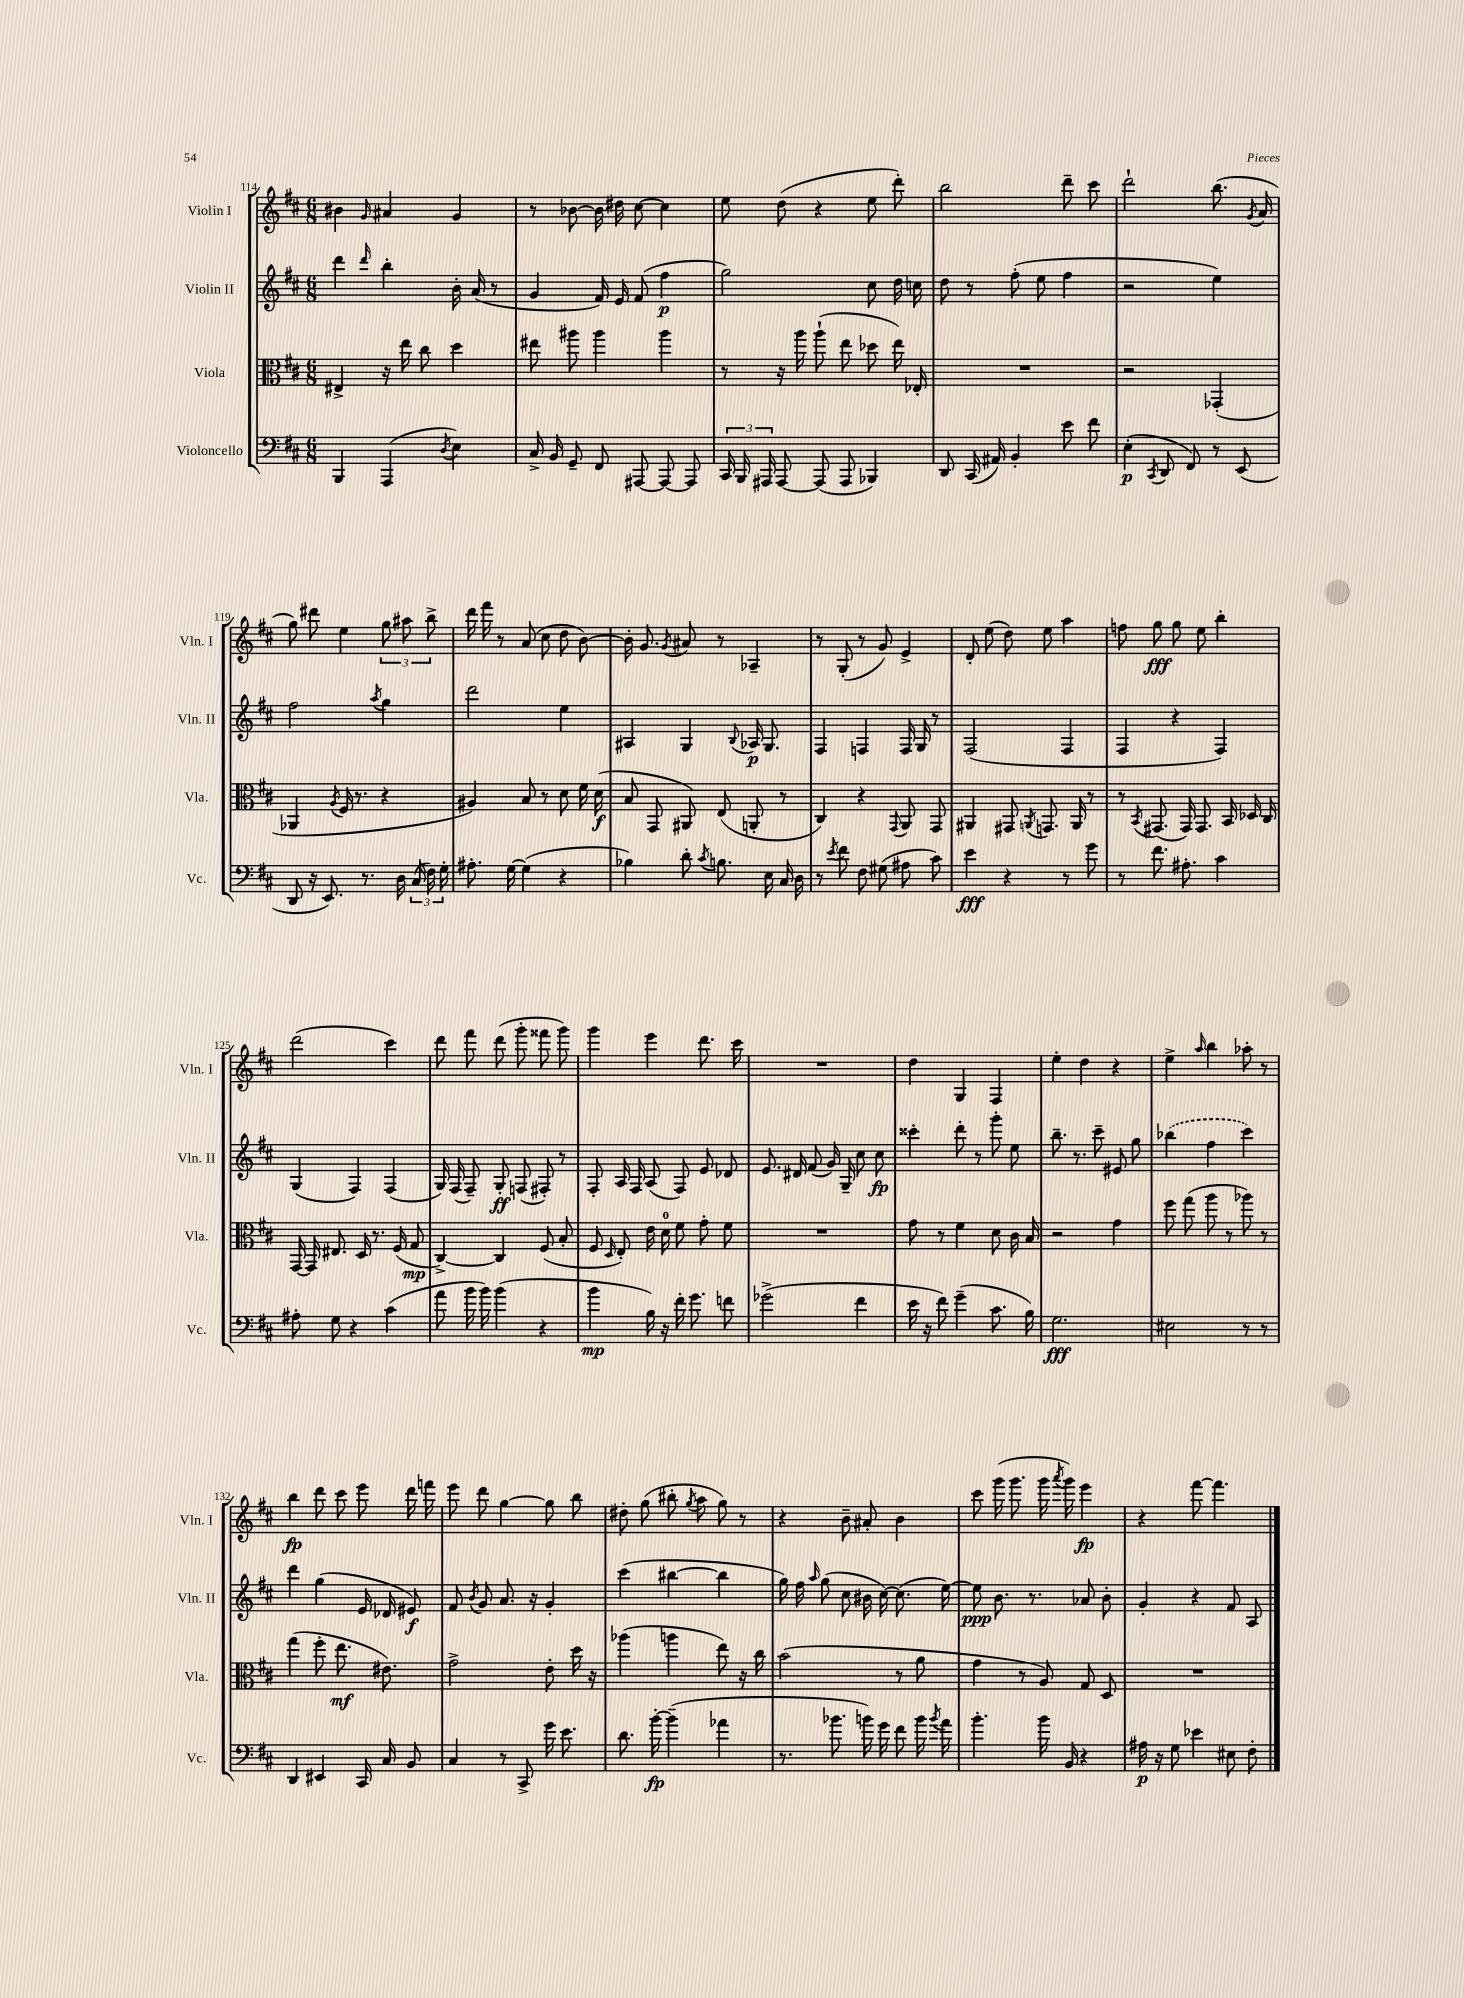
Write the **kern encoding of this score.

**kern	**dynam	**kern	**dynam	**kern	**dynam	**kern	**dynam
*part4	*part4	*part3	*part3	*part2	*part2	*part1	*part1
*staff4	*staff4	*staff3	*staff3	*staff2	*staff2	*staff1	*staff1
*I"Violoncello	*	*I"Viola	*	*I"Violin II	*	*I"Violin I	*
*I'Vc.	*	*I'Vla.	*	*I'Vln. II	*	*I'Vln. I	*
*clefF4	*	*clefC3	*	*clefG2	*	*clefG2	*
*k[f#c#]	*	*k[f#c#]	*	*k[f#c#]	*	*k[f#c#]	*
*M6/8	*	*M6/8	*	*M6/8	*	*M6/8	*
=114	=114	=114	=114	=114	=114	=114	=114
4BBB/	.	4E#X^/	.	4ddd\	.	4b#X\	.
.	.	.	.	16qqddd/	.	16qqg/	.
(4AAA/	.	16r	.	4bb'\	.	4a#X/	.
.	.	16ee\	.	.	.	.	.
.	.	8cc#\	.	.	.	.	.
8qD/	.	.	.	.	.	.	.
4E\)	.	4dd\	.	16b'\	.	4g/	.
.	.	.	.	(16a/	.	.	.
.	.	.	.	8r	.	.	.
=115	=115	=115	=115	=115	=115	=115	=115
16C#^/	.	8ee#X\	.	4g/	.	8r	.
16BB/	.	.	.	.	.	.	.
8GG~/	.	8aa#X\	.	.	.	[8b-X\	.
8FF#/	.	4aa#\	.	16f#/)	.	16b-\]	.
.	.	.	.	16e/	.	16dd#X\	.
[8AAA#X/	.	.	.	(8f#/	.	[8cc#\	.
8AAA#/_	.	4aa#\	.	4ff#\	p	4cc#\]	.
8AAA#/]	.	.	.	.	.	.	.
=116	=116	=116	=116	=116	=116	=116	=116
24CC#/	.	8r	.	2gg\)	.	8ee\	.
24BBB/	.	.	.	.	.	.	.
24AAA#X/	.	.	.	.	.	.	.
[8AAA#/	.	16r	.	.	.	(8dd\	.
.	.	16aa\	.	.	.	.	.
(8AAA#/]	.	(8aa`\	.	.	.	4r	.
8AAA#/	.	8ee\	.	.	.	.	.
4BBB-X/)	.	8dd-X\	.	8cc#\	.	8ee\	.
.	.	16ee\)	.	16dd\	.	8ddd'\)	.
.	.	16E-X'/	.	16ccn\	.	.	.
=117	=117	=117	=117	=117	=117	=117	=117
8DD/	.	2.r	.	8dd\	.	2bb\	.
(16CC#/	.	.	.	8r	.	.	.
16AA#X/)	.	.	.	.	.	.	.
4BB'/	.	.	.	(8ff#'\	.	.	.
.	.	.	.	8ee\	.	.	.
8e\	.	.	.	4ff#\	.	8ddd~\	.
8f#\	.	.	.	.	.	8ccc#\	.
=118	=118	=118	=118	=118	=118	=118	=118
(4E'\	p	2r	.	2r	.	2ddd`\	.
8qCC#/	.	.	.	.	.	.	.
8DD/	.	.	.	.	.	.	.
8FF#/)	.	.	.	.	.	.	.
8r	.	(4GG-X'/	.	4ee\)	.	(8.bb\	.
(8EE/	.	.	.	.	.	.	.
.	.	.	.	.	.	8qg/	.
.	.	.	.	.	.	16a/	.
!!LO:LB:g=z
=119	=119	=119	=119	=119	=119	=119	=119
8DD/	.	4AA-X/	.	2ff#\	.	8gg\)	.
16r	.	.	.	.	.	8ddd#X\	.
8.EE/)	.	.	.	.	.	.	.
.	.	8qA/	.	.	.	.	.
.	.	16F#/	.	.	.	4ee\	.
.	.	8.r	.	.	.	.	.
8.r	.	.	.	.	.	.	.
.	.	.	.	8qaa/	.	.	.
.	.	4r	.	4gg\	.	12gg\	.
16D\	.	.	.	.	.	.	.
.	.	.	.	.	.	12aa#X\	.
(24C#/	.	.	.	.	.	.	.
24F#\)	.	.	.	.	.	12bb^\	.
24G'\	.	.	.	.	.	.	.
=120	=120	=120	=120	=120	=120	=120	=120
8.A#X'\	.	4A#X/)	.	2ddd\	.	16ddd\	.
.	.	.	.	.	.	16fff#\	.
.	.	.	.	.	.	8r	.
[16G\	.	.	.	.	.	.	.
(4G\]	.	8B/	.	.	.	(8a/	.
.	.	8r	.	.	.	8cc#\	.
4r	.	8d\	.	4ee\	.	8dd\	.
.	.	16f#\	.	.	.	[8b\)	.
.	.	(16d\	f	.	.	.	.
=121	=121	=121	=121	=121	=121	=121	=121
4B-X\)	.	8B/	.	4A#X/	.	16b'\]	.
.	.	.	.	.	.	8.g/	.
.	.	8GG/	.	.	.	.	.
.	.	.	.	.	.	8qg/	.
8d'\	.	8AA#X/)	.	4G/	.	8a#X/	.
8qc#/	.	.	.	.	.	.	.
8.Bn\	.	(8E/	.	.	.	8r	.
.	.	.	.	8qqB/	.	.	.
.	.	8AAn'/	.	16A-X/	p	4A-X~/	.
16E\	.	.	.	8.G/	.	.	.
16C#/	.	8r	.	.	.	.	.
16D\	.	.	.	.	.	.	.
=122	=122	=122	=122	=122	=122	=122	=122
8r	.	4C#/)	.	4F#/	.	8r	.
8qe/	.	.	.	.	.	.	.
8f#\	.	.	.	.	.	(8G'/	.
8F#\	.	4r	.	4Fn/	.	8r	.
(8G#X\	.	.	.	.	.	8g/)	.
.	.	8qqGG/	.	.	.	.	.
8A#X\	.	8AA/	.	16F/	.	4e^/	.
.	.	.	.	16G/	.	.	.
8c#\)	.	8GG/	.	8r	.	.	.
=123	=123	=123	=123	=123	=123	=123	=123
4e\	fff	4AA#X/	.	(2F#/	.	8d'/	.
.	.	.	.	.	.	(8ee\	.
4r	.	8GG#X/	.	.	.	8dd\)	.
.	.	8qAAn/	.	.	.	.	.
.	.	8.GGn/	.	.	.	8ee\	.
8r	.	.	.	4F#/	.	4aa\	.
.	.	16AA/	.	.	.	.	.
8g\	.	8r	.	.	.	.	.
=124	=124	=124	=124	=124	=124	=124	=124
8r	.	8r	.	4F#/	.	8ffn\	.
.	.	8qBB/	.	.	.	.	.
8.f#\	.	(8.GG#X/	.	.	.	8gg\	fff
.	.	.	.	4r	.	8gg\	.
8.A#X'\	.	16GG#/)	.	.	.	.	.
.	.	8.GG#/	.	.	.	8ee\	.
4c#\	.	.	.	4F#/)	.	4bb'\	.
.	.	16BB/	.	.	.	.	.
.	.	16D-X/	.	.	.	.	.
.	.	16C#/	.	.	.	.	.
!!LO:LB:g=z
=125	=125	=125	=125	=125	=125	=125	=125
8A#X'\	.	[16GG/	.	(4G/	.	(2ddd\	.
.	.	16GG/]	.	.	.	.	.
8G\	.	8.E#X/	.	.	.	.	.
4r	.	.	.	4F#/)	.	.	.
.	.	16D/	.	.	.	.	.
.	.	8.r	.	.	.	.	.
(4c#\	.	.	.	(4F#/	.	4ccc#\)	.
.	.	(16F#/	.	.	.	.	.
.	.	8G/	mp	.	.	.	.
=126	=126	=126	=126	=126	=126	=126	=126
8a\	.	[4C#^/)	.	16G/)	.	8ddd\	.
.	.	.	.	(16F#/	.	.	.
16b\	.	.	.	8F#~/)	.	8fff#\	.
16b\)	.	.	.	.	.	.	.
(4b\	.	4C#/]	.	8G'/	ff	(8ddd\	.
.	.	.	.	(8Fn/	.	8ggg'\	.
4r	.	(8F#/	.	8F#X'/)	.	8fff##X\	.
.	.	8B'/	.	8r	.	8ggg\)	.
=127	=127	=127	=127	=127	=127	=127	=127
4b\	mp	8F#/	.	8F#'/	.	4ggg\	.
.	.	16qqD/	.	.	.	.	.
.	.	8E'/)	.	16A/	.	.	.
.	.	.	.	16F#/	.	.	.
16B\)	.	16e\	.	(8A/	.	4eee\	.
16r	.	16d\	.	.	.	.	.
16f#'\	.	8f#\	.	8F#/)	.	.	.
8.g\	.	.	.	.	.	.	.
.	.	8g'\	.	8e/	.	8.ddd\	.
8fn\	.	8f#\	.	8d-X/	.	.	.
.	.	.	.	.	.	16ccc#\	.
=128	=128	=128	=128	=128	=128	=128	=128
(2g-X^\	.	2.r	.	8.e/	.	2.r	.
.	.	.	.	16d#X/	.	.	.
.	.	.	.	(8f#/	.	.	.
.	.	.	.	16g/)	.	.	.
.	.	.	.	16G~/	.	.	.
4f#\	.	.	.	8cc#\	.	.	.
.	.	.	.	8cc#\	fp	.	.
=129	=129	=129	=129	=129	=129	=129	=129
16e\	.	8g\	.	4ccc##X'\	.	4dd\	.
16r	.	.	.	.	.	.	.
8f#\)	.	8r	.	.	.	.	.
(4g~\	.	4f#\	.	8ddd'\	.	4G/	.
.	.	.	.	8r	.	.	.
8.c#\	.	8d\	.	8ggg'\	.	4F#/	.
.	.	16c#\	.	8ee\	.	.	.
16B\)	.	16B/	.	.	.	.	.
=130	=130	=130	=130	=130	=130	=130	=130
2.G\	fff	2r	.	8.bb~\	.	4ee'\	.
.	.	.	.	8.r	.	.	.
.	.	.	.	.	.	4dd\	.
.	.	.	.	8ccc#~\	.	.	.
.	.	4g\	.	8e#X/	.	4r	.
.	.	.	.	8gg\	.	.	.
=131	=131	=131	=131	=131	=131	=131	=131
2E#X\	.	8ff#\	.	(4bb-X\	.	4ee^\	.
.	.	(8gg\	.	.	.	.	.
.	.	.	.	.	.	16qqaa/	.
.	.	8aa\	.	4ff#\	.	4bb\	.
.	.	8r	.	.	.	.	.
8r	.	8aa-X\)	.	4ccc#\)	.	8aa-X'\	.
8r	.	8r	.	.	.	8r	.
!!LO:LB:g=z
=132	=132	=132	=132	=132	=132	=132	=132
4DD/	.	(4gg\	.	4ddd\	.	4bb\	fp
4EE#X/	.	8ff#'\	.	(4gg\	.	8ddd\	.
.	.	8.ee\	mf	.	.	8ccc#\	.
16CC#/	.	.	.	16e/	.	8eee\	.
16C#/	.	8.e#X\)	.	16d-X/	.	.	.
8BB/	.	.	.	8e#X/)	f	16ddd\	.
.	.	.	.	.	.	16fffn\	.
=133	=133	=133	=133	=133	=133	=133	=133
4C#/	.	2g^\	.	8f#/	.	8eee\	.
.	.	.	.	8qb/	.	.	.
.	.	.	.	8g/	.	8ddd\	.
8r	.	.	.	8.a/	.	[4gg\	.
8CC#^/	.	.	.	.	.	.	.
.	.	.	.	16r	.	.	.
16g\	.	8e'\	.	4g'/	.	8gg\]	.
8.e\	.	.	.	.	.	.	.
.	.	16dd\	.	.	.	8bb\	.
.	.	16r	.	.	.	.	.
=134	=134	=134	=134	=134	=134	=134	=134
8.d\	.	(4aa-X\	.	(4ccc#\	.	8dd#X'\	.
.	.	.	.	.	.	(8gg\	.
[16b'\	fp	.	.	.	.	.	.
(4b~\]	.	4aan\	.	[4bb#X\	.	8bb#X'\	.
.	.	.	.	.	.	8qgg/	.
.	.	.	.	.	.	8aa\	.
4a-X\	.	8ee\)	.	4bb#\]	.	8gg\)	.
.	.	16r	.	.	.	8r	.
.	.	16cc#\	.	.	.	.	.
=135	=135	=135	=135	=135	=135	=135	=135
8.r	.	(2b\	.	16gg\)	.	4r	.
.	.	.	.	16ff#\	.	.	.
.	.	.	.	16qqaa/	.	.	.
.	.	.	.	(8gg\	.	.	.
8.b-X\	.	.	.	.	.	.	.
.	.	.	.	8cc#\	.	8b~\	.
16bn\)	.	.	.	16b#X\	.	8a#X'/	.
16g\	.	.	.	[16cc#\)	.	.	.
8f#\	.	8r	.	(8.cc#\]	.	4b\	.
16b\	.	8a\	.	.	.	.	.
8qb/	.	.	.	.	.	.	.
16a\	.	.	.	[16ee\)	.	.	.
=136	=136	=136	=136	=136	=136	=136	=136
4.b'\	.	4g\	.	8ee\]	ppp	8ccc#\	.
.	.	.	.	8.b\	.	(16ggg\	.
.	.	.	.	.	.	8.ggg\	.
.	.	8r	.	.	.	.	.
.	.	.	.	8.r	.	.	.
16b\	.	8A/)	.	.	.	16ggg\	.
.	.	.	.	.	.	8qaaa/	.
16BB/	.	.	.	.	.	16ggg\)	.
4r	.	8G/	.	8a-X/	.	4eee\	fp
.	.	8D/	.	8b'\	.	.	.
=137	=137	=137	=137	=137	=137	=137	=137
16A#X\	p	2.r	.	4g'/	.	4r	.
16r	.	.	.	.	.	.	.
8G\	.	.	.	.	.	.	.
4e-X\	.	.	.	4r	.	[8fff#\	.
.	.	.	.	.	.	4.fff#\]	.
8E#X\	.	.	.	8f#/	.	.	.
8F#'\	.	.	.	8A/	.	.	.
==	==	==	==	==	==	==	==
*-	*-	*-	*-	*-	*-	*-	*-
